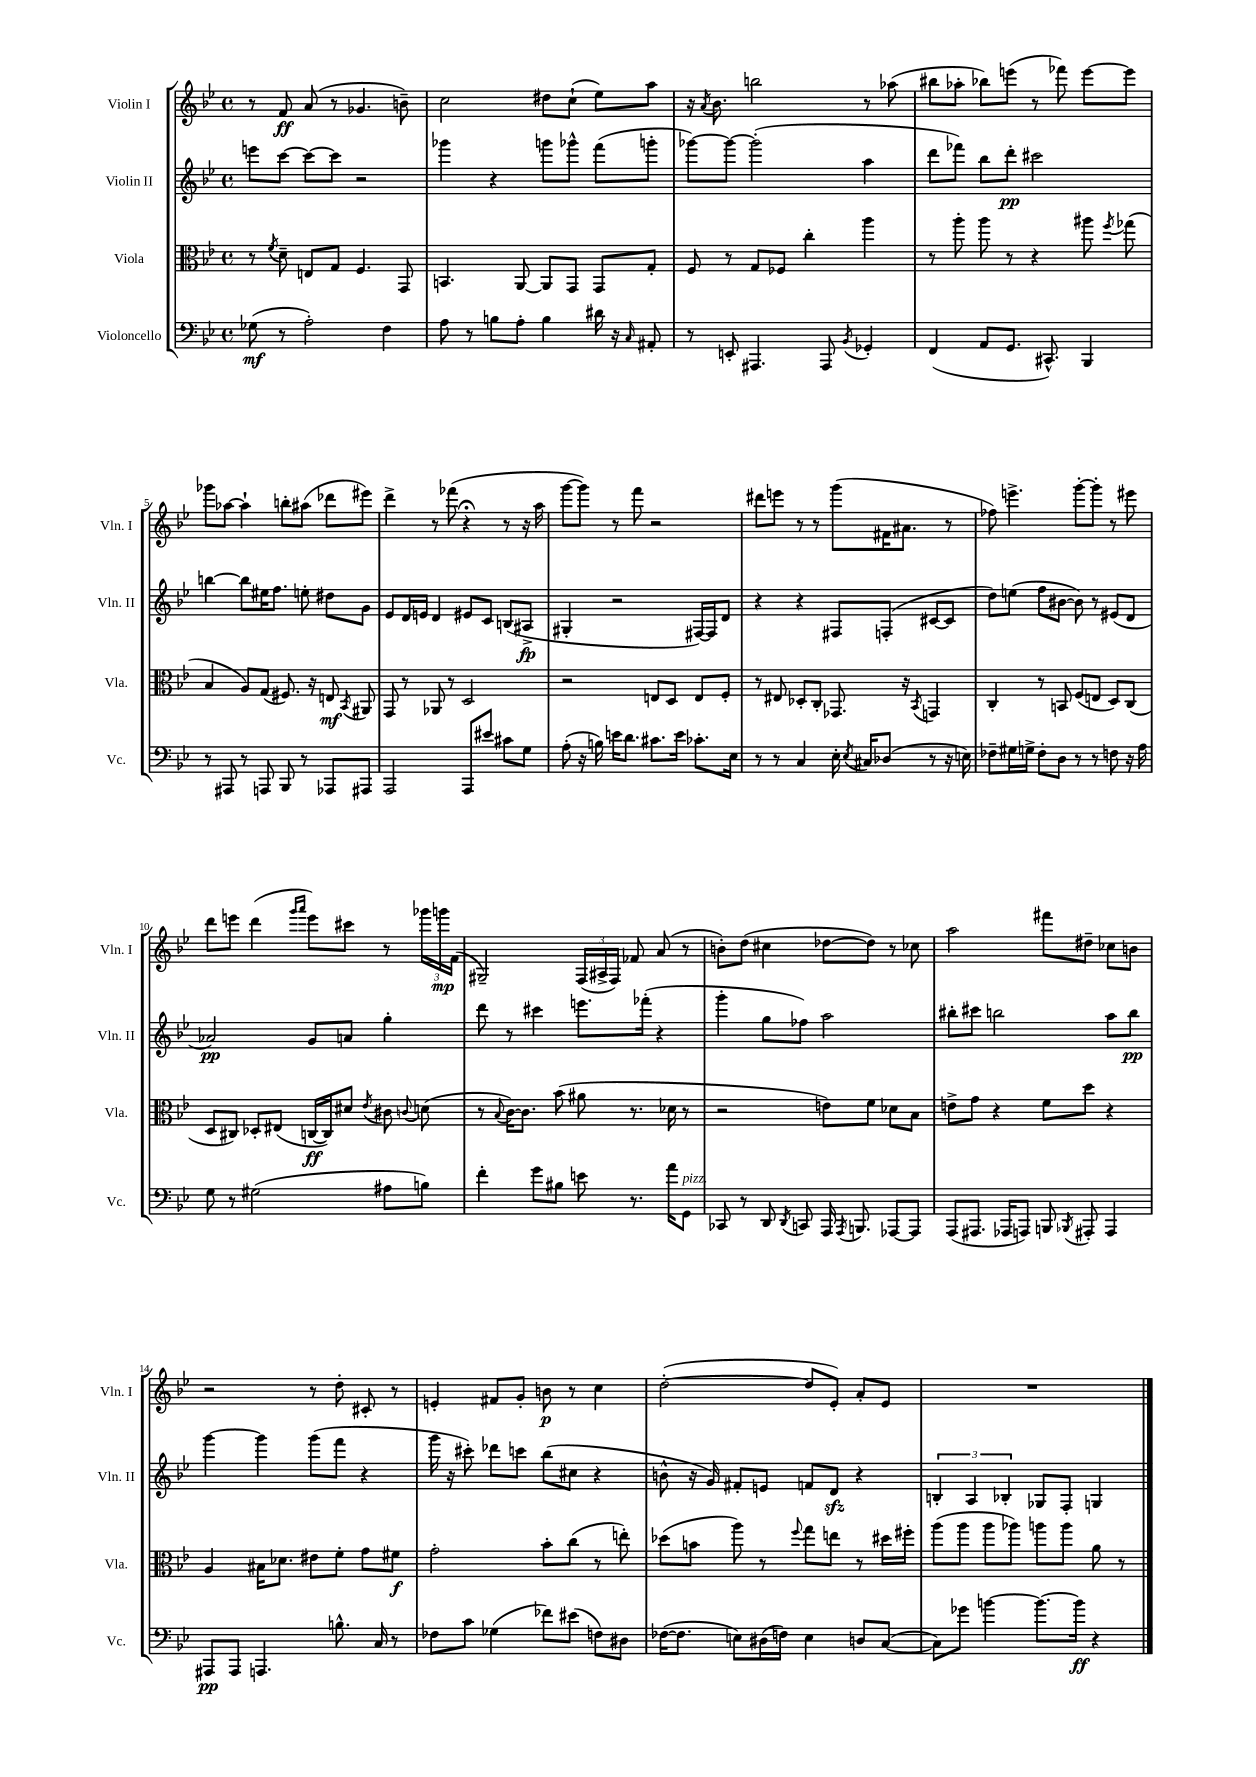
<<
\new StaffGroup <<
\new Staff = "s0" \with { instrumentName = "Violin I" shortInstrumentName = "Vln. I" } {
    \clef treble \key bes \major \defaultTimeSignature \time 4/4
    \autoBeamOff r8 f'8\ff a'8( r8 ges'4. b'8--) |
    c''2 dis''8[ c''8]-!( ees''8[) a''8] |
    r16 \acciaccatura { a'8 } bes'8. b''2 r8 aes''8( |
    bis''8[ aes''8]-. bes''8[) e'''8]( r8 fes'''8) e'''8[~ e'''8] |
    ges'''8[ aes''8]~ aes''4-! b''8[-. ais''8]( des'''8[ eis'''8]) |
    d'''4-> r8 fes'''8( r4\fermata r8 r16 a''16 |
    g'''8[~ g'''8]) r8 f'''8 r2 |
    dis'''8[ e'''8] r8 r8 g'''8[( fis'16 ais'8.] r8 |
    fes''8) e'''4.-> g'''8[~-. g'''8]-. r8 eis'''8 |
    d'''8[ e'''8] d'''4( \grace { g'''16[ a'''16] } e'''8[) cis'''8] r8 \tuplet 3/2 { ges'''16[ g'''16\mp f'16]( } |
    gis2--) \tuplet 3/2 { f16[( ais16-> f16]) } fes'8 a'8( r8 |
    b'8[-.) d''8]( cis''4 des''8[~ des''8]) r8 ces''8 |
    a''2 fis'''8[ dis''8]-- ces''8[ b'8] |
    r2 r8 d''8-. cis'8-. r8 |
    e'4-. fis'8[ g'8]-. b'8\p r8 c''4 |
    d''2~-.( d''8[ ees'8]-.) a'8[-. ees'8] |
    R1 \bar "|." |
}
\new Staff = "s1" \with { instrumentName = "Violin II" shortInstrumentName = "Vln. II" } {
    \clef treble \key bes \major \defaultTimeSignature \time 4/4
    \autoBeamOff e'''8[ c'''8]~ c'''8[~ c'''8] r2 |
    ges'''4 r4 g'''8[ ges'''8]-^ f'''8[( g'''8]-. |
    ges'''8[~) ges'''8]~ ges'''2-.( a''4 |
    d'''8[ fes'''8]) bes''8[ d'''8]-.\pp cis'''2 |
    b''4~ b''8[ eis''16 f''8.] e''8-. dis''8[ g'8] |
    ees'8[ d'16 e'16] d'4 eis'8[ c'8] b8[( ais8]->\fp |
    gis4-. r2 fis16[~) fis16 d'8] |
    r4 r4 fis8[ f8]-.( cis'8[~ cis'8] |
    d''8[) e''8]( f''8[ bis'8]~ bis'8) r8 eis'8[( d'8] |
    aes'2\pp) g'8[ a'8] g''4-. |
    d'''8 r8 cis'''4 e'''8.[ fes'''16]-.( r4 |
    g'''4-. g''8[ fes''8]) a''2 |
    bis''8[-. cis'''8] b''2 a''8[ b''8]\pp |
    g'''4~ g'''4 g'''8[( f'''8] r4 |
    g'''16 r16 cis'''8-.) des'''8[ c'''8] bes''8[( cis''8] r4 |
    b'8-^ r16 g'16) fis'8[-. e'8] f'8[ d'8]\sfz r4 |
    \tuplet 3/2 { b4-. a4 bes4-. } ges8[ f8]-. g4 \bar "|." |
}
\new Staff = "s2" \with { instrumentName = "Viola" shortInstrumentName = "Vla." } {
    \clef alto \key bes \major \defaultTimeSignature \time 4/4
    \autoBeamOff r8 \acciaccatura { f'8 } d'8-- e8[ g8] f4. g,8 |
    b,4. a,8~ a,8[ g,8] g,8[ g8]-. |
    f8 r8 g8[ fes8] c''4-. a''4 |
    r8 a''8-. a''8 r8 r4 ais''8 \acciaccatura { f''8 } ges''8( |
    bes4 a8[) g8]( fis8.) r16 e8\mf \acciaccatura { bes,8 } ais,8 |
    g,8 r8 aes,8 r8 d2 |
    r2 e8[ d8] e8[ f8]-. |
    r8 eis8 des8[-. c8]-. ges,8. r16 \acciaccatura { bes,8 } g,4 |
    c4-. r8 b,8 f8[( e8] d8[) c8]( |
    d8[ cis8]) des8[-. eis8]( c16[~\ff c16) dis'8] \acciaccatura { ees'8 } cis'8 \appoggiatura { c'8 } d'8( |
    r8 \appoggiatura { bes8 } c'16[~) c'8.] bes'8( ais'8 r8. des'16 r8 |
    r2 e'8[) f'8] des'8[ bes8] |
    e'8[-> g'8] r4 f'8[ d''8] r4 |
    a4 bis16[ des'8.] eis'8[ f'8]-. g'8[ fis'8]\f |
    g'2-. bes'8[-. c''8]( r8 e''8-.) |
    des''8[( b'8] a''8) r8 \appoggiatura { f''8 } g''8[ e''8] r8 dis''16[ fis''16]-. |
    a''8[( a''8] a''8[ aes''8]) a''8[ a''8] a'8 r8 \bar "|." |
}
\new Staff = "s3" \with { instrumentName = "Violoncello" shortInstrumentName = "Vc." } {
    \clef bass \key bes \major \defaultTimeSignature \time 4/4
    \autoBeamOff ges8\mf( r8 a2-.) f4 |
    a8 r8 b8[ a8]-. b4 dis'16 r16 \grace { c16 } ais,8-. |
    r8 e,8-. ais,,4. ais,,8 \acciaccatura { bes,8 } ges,4-. |
    f,4( a,8[ g,8.] cis,8.-^) bes,,4 |
    r8 ais,,8 r8 a,,8 bes,,8 r8 aes,,8[ ais,,8] |
    a,,2 a,,8[ eis'8] cis'8[ g8] |
    a8-.( r16 b16) e'16[ d'8.] cis'8.[ e'16] ces'8.[-. ees16] |
    r8 r8 c4 ees16-. \acciaccatura { ees8 } cis16[ des8]( r8 r16 e16) |
    fes8[-- gis16 g16]-> fes8[-. d8] r8 r8 f8 r16 a16 |
    g8 r8 gis2( ais8[ b8]) |
    f'4-. g'8[ bis8] e'8 r8. a'16[ g,8]^\markup { \italic "pizz." } |
    ces,8 r8 d,8 \acciaccatura { d,8 } c,8 a,,16 \acciaccatura { a,,8 } b,,8. aes,,8[~ aes,,8] |
    a,,8[( ais,,8.] aes,,16[ a,,8]) b,,8 \acciaccatura { bes,,8 } ais,,8-. ais,,4 |
    ais,,8[\pp ais,,8] a,,4. b8.-^ c16 r8 |
    fes8[ c'8] ges4( fes'8[) eis'8]( f8[) dis8] |
    fes16[~( fes8.] e8[) dis16( f16]) e4 d8[ c8]~( |
    c8[) ges'8] b'4~ b'8.[~ b'16]\ff r4 \bar "|." |
}
>>
>>
